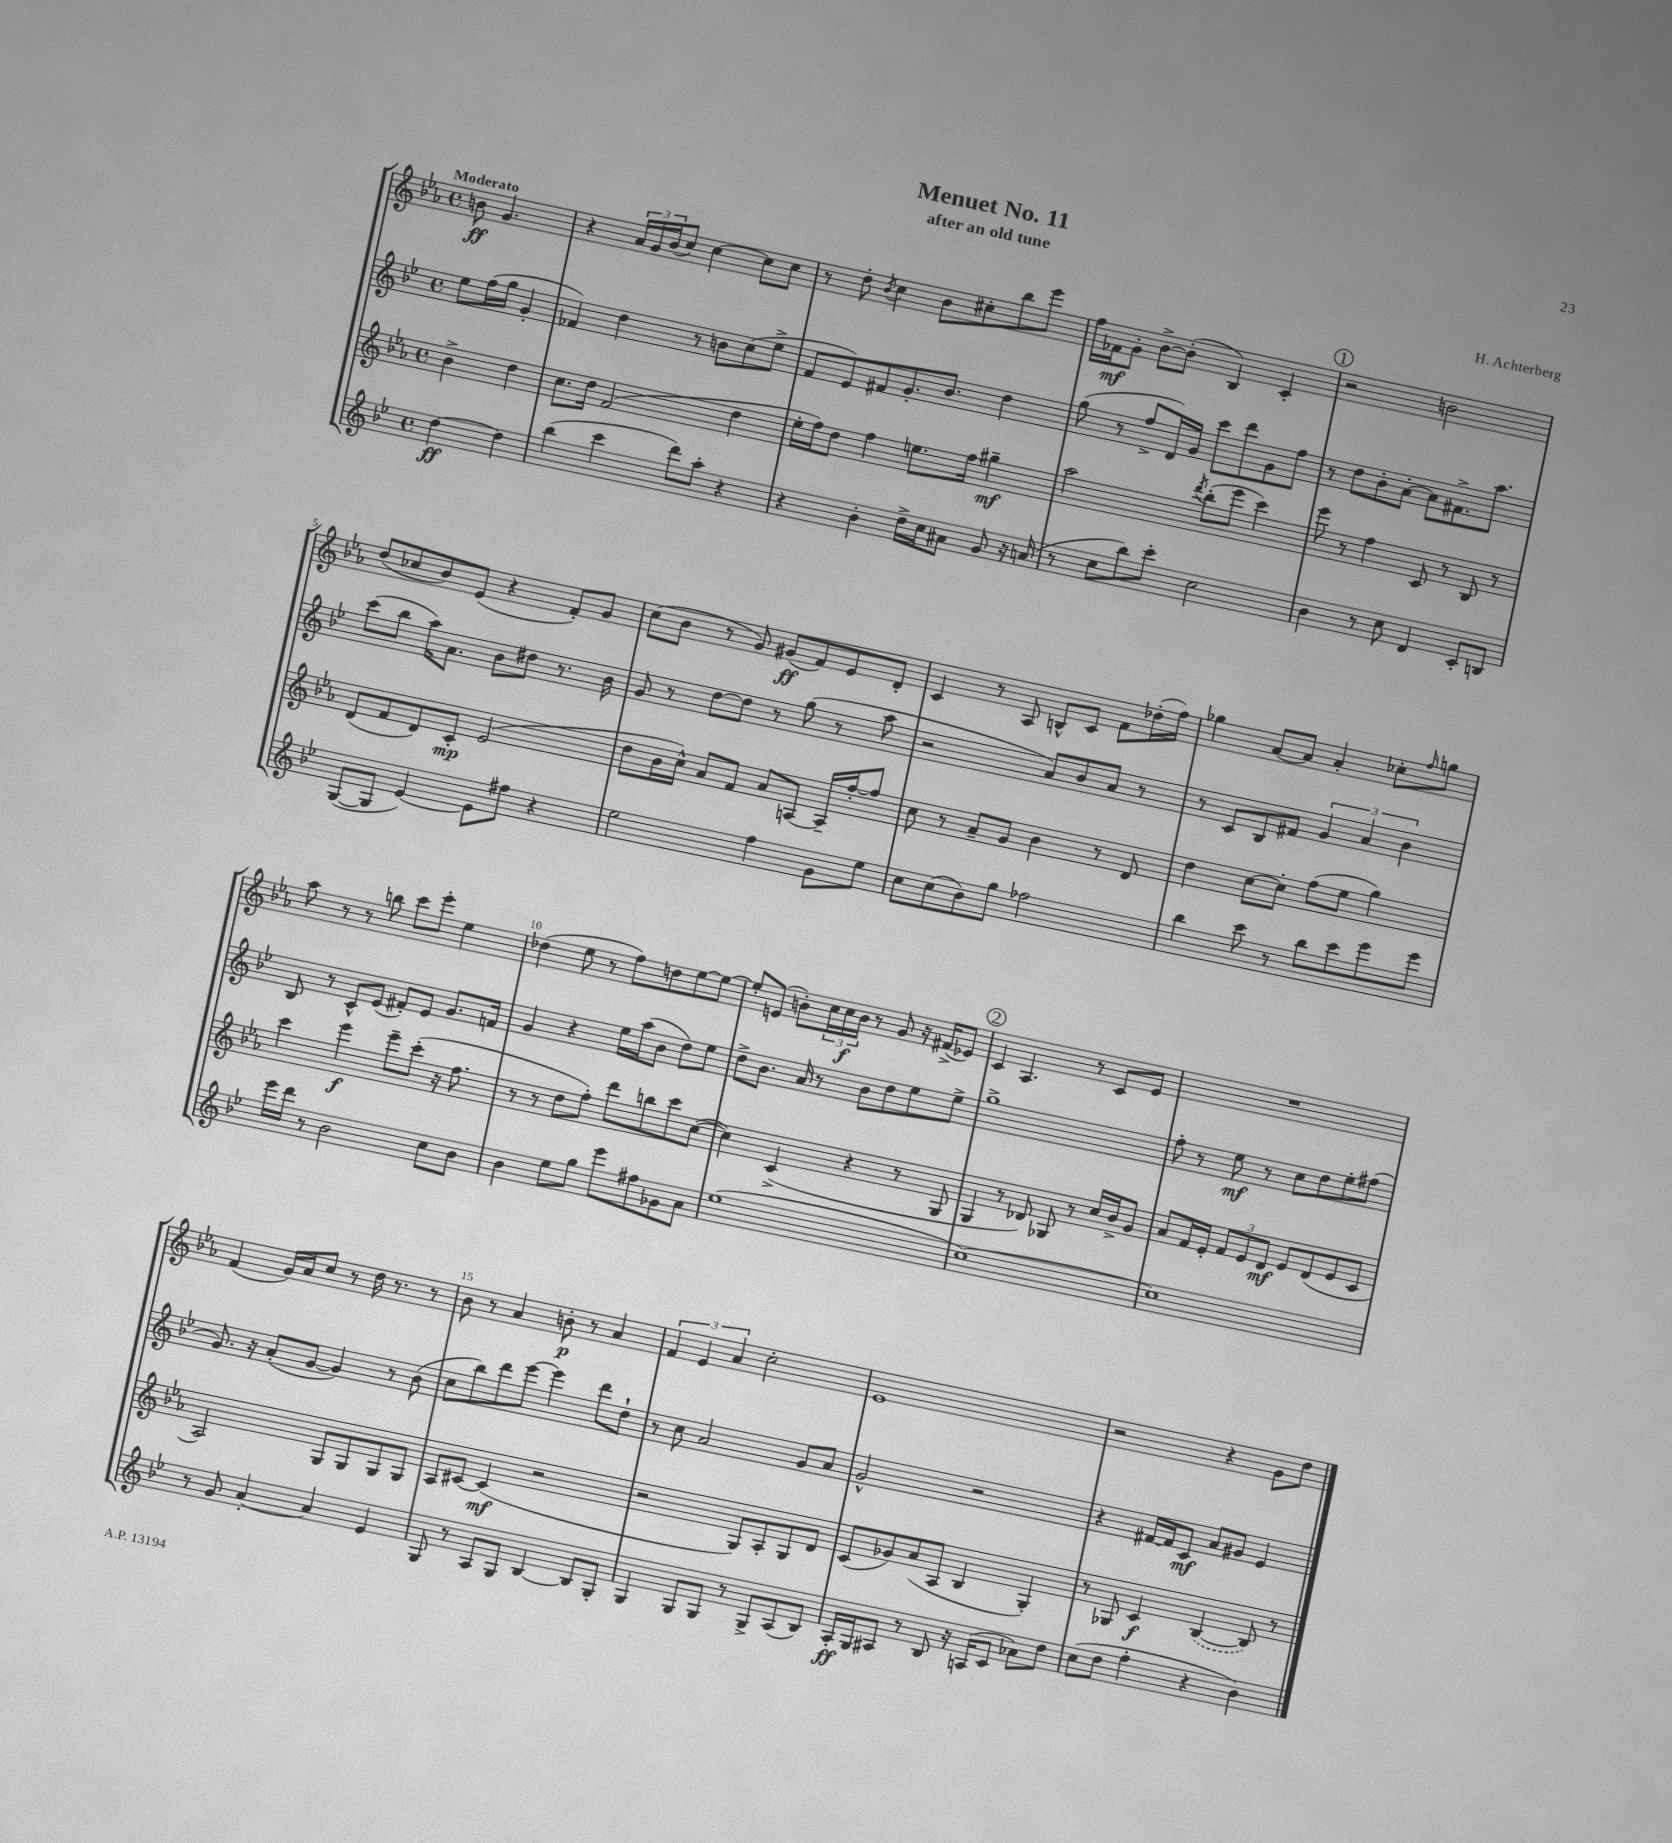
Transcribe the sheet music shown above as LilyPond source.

\header { title = "Menuet No. 11" composer = "H. Achterberg" subtitle = "after an old tune" }
<<
\new StaffGroup <<
\new Staff = "s0" {
    \clef treble \key ees \major \defaultTimeSignature \time 4/4 \partial 2 \tempo "Moderato"
    b'8\ff g'4. |
    r4 \tuplet 3/2 { aes'16 g'16 bes'16( } c''8) c''4~ c''8 c''8 |
    r8 d''8-. \acciaccatura { bes'8 } c''4 bes'8 cis''8-. bes''8 ees'''8 |
    f''16 fes'16\mf g'8-. bes'8~-> bes'8-.( bes4) c'4-. |
    \mark \markup { \circle "1" } r2 b'2 |
    d''8( ces''8 bes'8) ees'8( r4 f'8-.) g'8 |
    c''8( bes'8 r8 g'8) gis'8\ff( f'8) ees'8 d'8-. |
    c'4 r8 aes8 b8-^ c'8 f'8 des''16-.( f''16) |
    ges''4 aes'8~ aes'8 aes'4-. ces''8-. \grace { f''16 } g''8 |
    aes''8 r8 r8 b''8 c'''8 ees'''8-. ees''4 |
    des''4( ees''8 r8 f''8) d''8 ees''8~ ees''8~ |
    ees''8-. e'8( b'8-.) \tuplet 3/2 { c''16 c''16\f b'16 } r8 g'8 r16 fis'16->( ees'8) |
    \mark \markup { \circle "2" } c'4 aes4. r8 c'8 ees'8 |
    R1 |
    f'4( g'16) aes'16 c''8 r8 d''16 r8. r8 |
    bes'8 r8 aes'4 b'8-.\p r8 aes'4 |
    \tuplet 3/2 { f'4 ees'4 aes'4 } c''2-. |
    ees'1 |
    r2 r4 g'8 d''8 \bar "|." |
}
\new Staff = "s1" {
    \clef treble \key bes \major \defaultTimeSignature \time 4/4 \partial 2
    ees''8 f''16( g''16 g'4-. |
    fes'4) d''4 r8 b'8 c''8( ees''8-> |
    f'8 ees'8) fis'8 g'8.-. bes'8. d''4 |
    g''8( r8 f''8-> d'16) g'16 c'''8 d'''8 g'8 f''8 |
    \mark \markup { \circle "1" } r8 d''8 bes'8-. a'8~-. a'8 fis'8.-> a''8. |
    c'''8( bes''8 a''16) a'8. bes'8 dis''8 r8. bes'16 |
    g'8 r8 d''8~ d''8 r8 g''8( r8 a''8 |
    r2 a'8) bes'8 a'8 r8 |
    r8 c'8 bes8 fis'8 \tuplet 3/2 { g'4 a'4 bes'4 } |
    bes8 r8 c'8-^ ees'8( fis'8-.) ees'8 g'8. f'16 |
    g'4 r4 ees''16 a''16( bes'8 d''8) ees''8 |
    d''8-> bes'8. a'16 r8 bes'8 d''8 ees''8 ees''8-> |
    \mark \markup { \circle "2" } g''1-> |
    f''8-. r8 ees''8\mf r8 c''8 d''8 ees''8-. fis''8( |
    g'8.) r16 a'8-.( g'8~ g'4) r8 bes'8( |
    c''8 bes''8) d'''8 ees'''8~ ees'''4 d'''8 d''8-! |
    r8 c''8 a'2 g'8 a'8 |
    g'2-^ r2 |
    r4 fis'16~ fis'16 c'8\mf a'8 gis'8 ees'4 \bar "|." |
}
\new Staff = "s2" {
    \clef treble \key ees \major \defaultTimeSignature \time 4/4 \partial 2
    bes'4-> d''4 |
    c''8. d''16 f'2( d''4 |
    ees''16-. f''16) d''8 f''4 e''8. f''16 gis''4--\mf |
    aes''2 \acciaccatura { d'''8 } bes''8-.( ees'''8 c'''4) |
    \mark \markup { \circle "1" } ees'''8 r8 f''4 c'8 r8 bes8 r8 |
    d'8( f'8 d'8) c'8-.\mp ees'2( |
    d''8 bes'16 c''16-^) aes'8 f'8 aes'8 a8~ a16-- f''16~-. f''8 |
    c''8 r8 aes'8-- g'8 bes'4 r8 d'8 |
    d''4 c''8~ c''8-. f''8( ees''8 g''4) |
    c'''4 ees'''4\f ees'''8-- c'''8-.( r16 f''8. |
    r8 r8 d''8 f''8-.) d'''8 b''8 c'''8 c''8~( |
    c''4) c'4->( r4 r8 g8 |
    \mark \markup { \circle "2" } g4 r8 des'8) ges8 r8 c''16 bes'16-> g'8 |
    aes'8 f'16 ees'16-. \tuplet 3/2 { f'8 ees'8 d'8\mf } ees'8 d'8( ees'8 c'8 |
    aes2) g8 g8 g8 g8 |
    aes8 cis'8~ cis'4\mf( r2 |
    r2 g8) aes8-. g8 d'8 |
    c'8( ges'8) aes'8( aes8 bes4 g4-.) |
    r8 ges8 c'4\f \once \slurDashed bes4~( bes8) r8 \bar "|." |
}
\new Staff = "s3" {
    \clef treble \key bes \major \defaultTimeSignature \time 4/4 \partial 2
    d''4~\ff d''4 |
    bes''4( c'''4 d'''8) a''8-. r4 |
    r4 bes'4-. d''16-> c''16 ais'8 g'8 r16 a'16( |
    r8 c''8 bes''8) c'''8-. c''2 |
    \mark \markup { \circle "1" } bes'4 r8 c''8 d'4 c'8-. b8 |
    g8~( g8 ees'4~) ees'8 fis''8 r4 |
    ees''2 f''4 g'8 ees''8 |
    c''8 c''8( bes'8) g''8 fes''2 |
    bes''4 c'''8 r8 bes''8 c'''8 ees'''8 ees'''8 |
    ees'''16 d'''16 r8 bes'2 c''8 bes'8 |
    bes'4 ees''8 g''8 ees'''8 fis''8 ges'8 a'8 |
    ees''1( |
    \mark \markup { \circle "2" } c''1~) |
    c''1 |
    r8 g'8 a'4~-. a'4 ees'4 |
    g8 r8 a8 g8 bes4~ bes8 g8-. |
    g4 g8 g8 r8 g8-> a8( bes8) |
    a16-.\ff g16 ais8 r8 bes8 r16 a16( c'8 aes'8) d''8 |
    c''8( d''8 f''4-. r4 bes'4) \bar "|." |
}
>>
>>
\layout { \context { \Score \override BarNumber.break-visibility = ##(#f #t #t) barNumberVisibility = #(every-nth-bar-number-visible 5) } }
